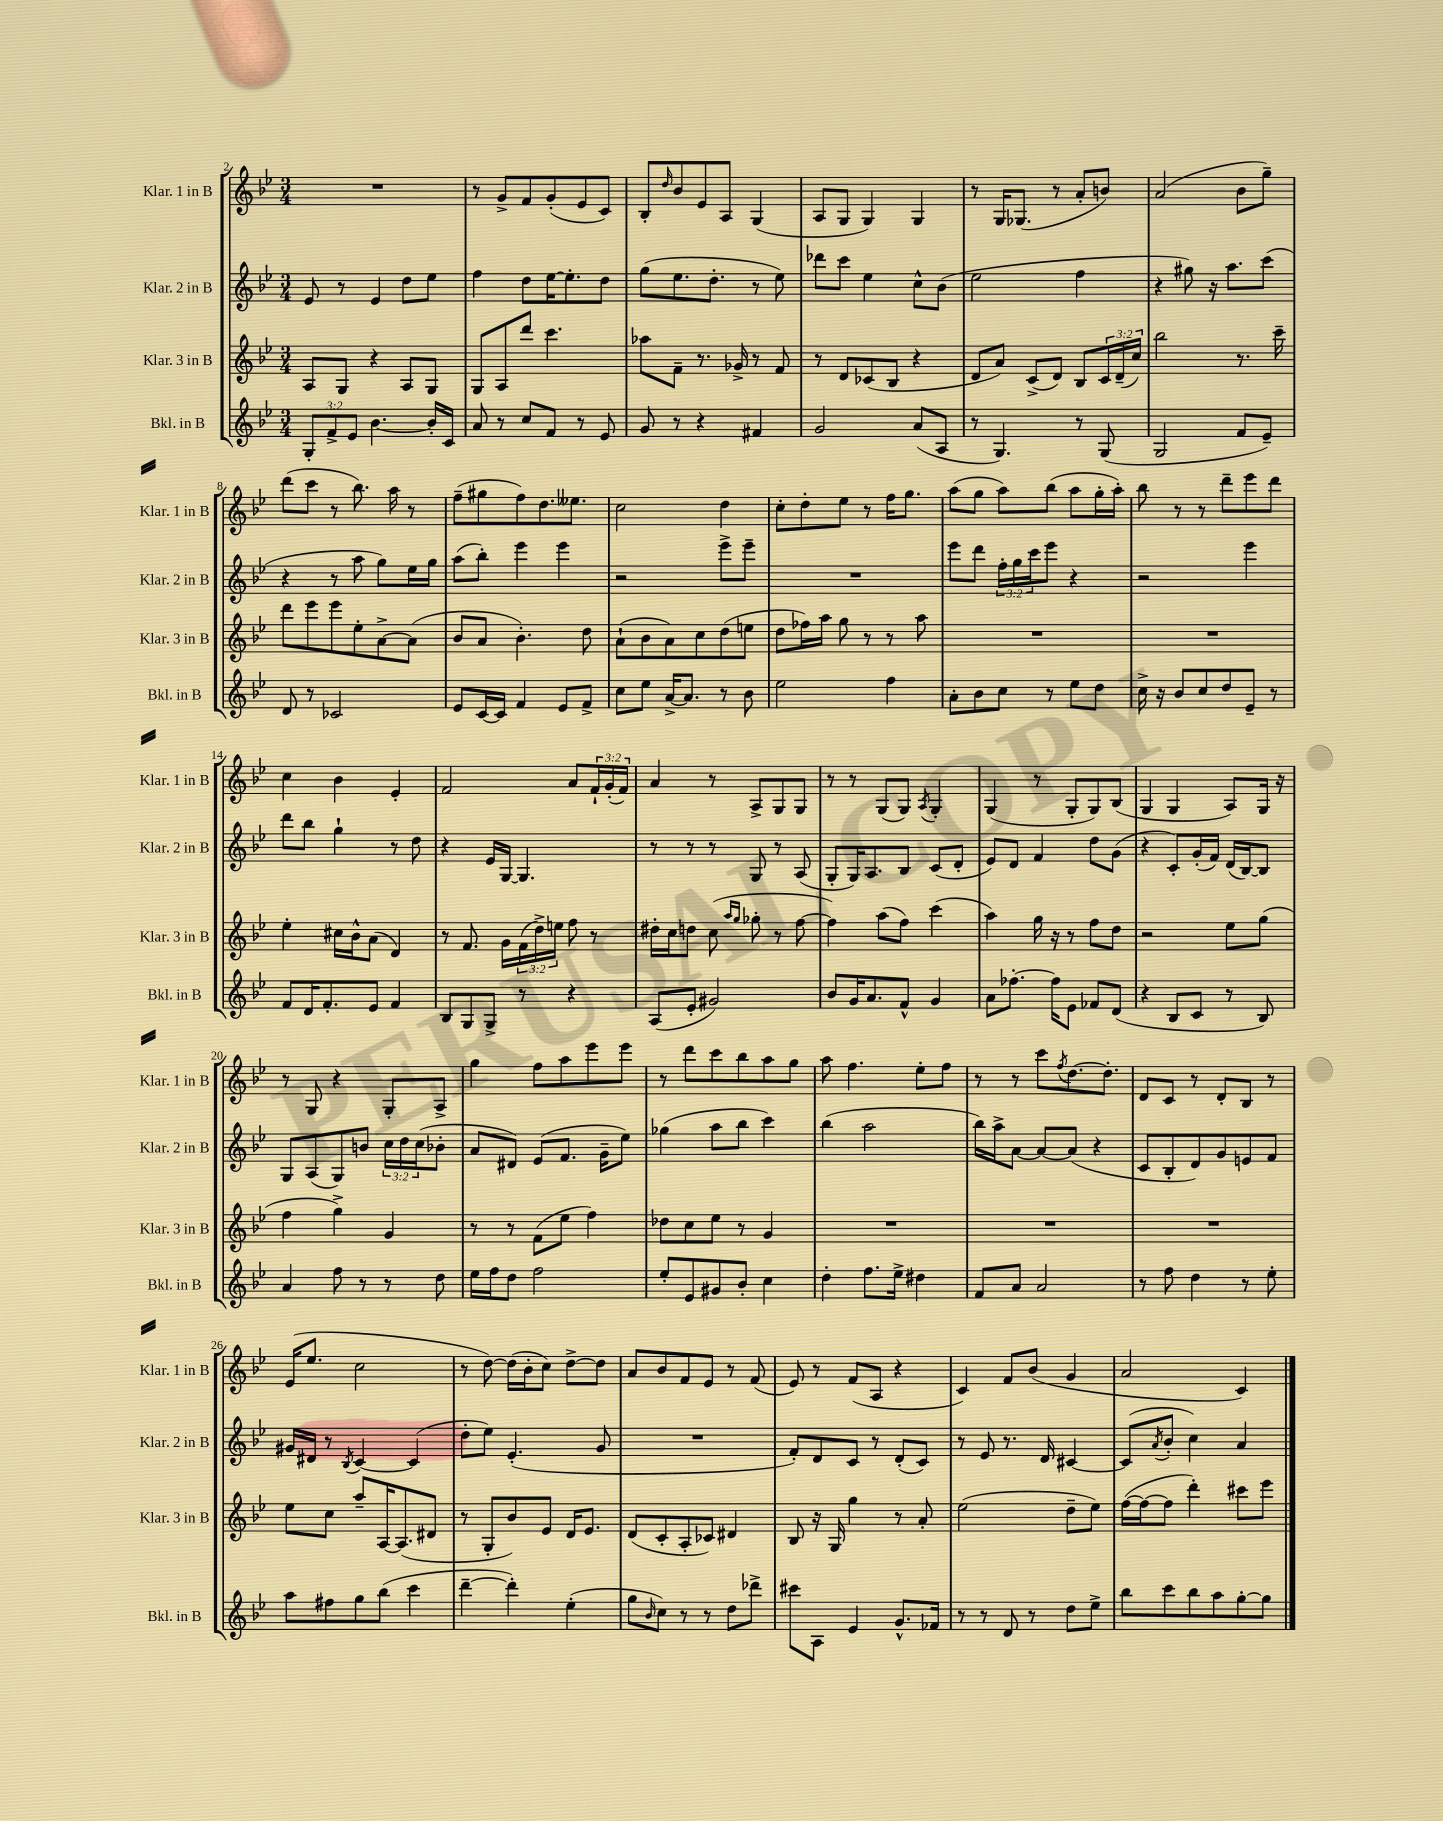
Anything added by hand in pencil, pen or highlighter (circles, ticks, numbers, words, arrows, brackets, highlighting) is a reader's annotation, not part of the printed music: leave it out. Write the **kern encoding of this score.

**kern	**kern	**kern	**kern
*part4	*part3	*part2	*part1
*staff4	*staff3	*staff2	*staff1
*I"Bkl. in B	*I"Klar. 3 in B	*I"Klar. 2 in B	*I"Klar. 1 in B
*I'Bkl. in B	*I'Klar. 3 in B	*I'Klar. 2 in B	*I'Klar. 1 in B
*clefG2	*clefG2	*clefG2	*clefG2
*k[b-e-]	*k[b-e-]	*k[b-e-]	*k[b-e-]
*M3/4	*M3/4	*M3/4	*M3/4
=2	=2	=2	=2
12G'/L	8A/L	8e-/	2.r
12f^/	.	.	.
.	8G/J	8r	.
12e-/J	.	.	.
[4.b-\	4r	4e-/	.
.	8A/L	8dd\L	.
16b-'/LL]	8G/J	8ee-\J	.
16c/JJ	.	.	.
=3	=3	=3	=3
8a/	8G/L	4ff\	8r
8r	8A/	.	8g^/L
8cc/L	8ddd/J	8dd\L	8f/
8f/J	4.ccc\	[16ee-\K	(8g'/
.	.	8.ee-'\]	.
8r	.	.	8e-/
8e-/	.	8dd\J	8c/J)
=4	=4	=4	=4
8g/	8aa-X\L	(8gg\L	8B-'/L
.	.	.	16qqdd/
8r	8f~\J	8.ee-\	8b-/
4r	8.r	.	8e-/
.	.	8.dd'\J	.
.	.	.	8A/J
.	16g-X^/	.	.
4f#X/	8r	8r	(4G/
.	8f/	8ee-\)	.
=5	=5	=5	=5
2g/	8r	8ddd-X\L	8A/L
.	8d/L	8ccc\J	8G/J
.	(8c-X/	4ee-\	4G/)
.	8B-/J	.	.
(8a/L	4r	8cc^^\L	4G/
8A/J	.	(8b-\J	.
=6	=6	=6	=6
8r	8d/L	2ee-\	8r
4.G/)	8a/J)	.	16G/KL
.	.	.	(8.G-X/J
.	(8c^/L	.	.
.	8d/J)	.	8r
8r	8B-/L	4ff\	8a'/L
(8G/	24c/L	.	8bn/J)
.	(24d~/	.	.
.	24cc/JJ)	.	.
=7	=7	=7	=7
2G/	2bb-\	4r	(2a/
.	.	8gg#X\)	.
.	.	16r	.
.	.	8.aa\L	.
8f/L	8.r	.	8b-\L
8e-~/J)	.	(8ccc\J	8gg~\J)
.	16ccc~\	.	.
!!LO:LB:g=z
=8	=8	=8	=8
8d/	8ddd\L	4r	(8ddd\L
8r	8eee-\	.	8ccc\J
2c-X/	8eee-\	8r	8r
.	8ee-'\	8aa\	8.bb-\)
.	[8a^\	8gg\L)	.
.	.	.	16aa\
.	(8a\J]	16ee-\L	8r
.	.	16gg\JJ	.
=9	=9	=9	=9
8e-/L	8b-/L	(8aa\L	(8ff~\L
[16c/L	8a/J	8bb-'\J)	8gg#X\
16c/JJ]	.	.	.
4f/	4.b-'\)	4eee-\	8ff\)
.	.	.	8.dd\
8e-/L	.	4eee-\	.
.	.	.	8.ee--X\J
8f^/J	8dd\	.	.
=10	=10	=10	=10
8cc\L	(8a`\L	2r	2cc\
8ee-\J	8b-\	.	.
[16a^/KL	8a\)	.	.
8.a/J]	.	.	.
.	8cc\	.	.
8r	(8dd\	8eee-^\L	4dd\
8b-\	8een\J	8eee-~\J	.
=11	=11	=11	=11
2ee-\	8dd\L	2.r	8cc'\L
.	16ff-X\L)	.	8dd'\
.	16aa\JJ	.	.
.	8gg\	.	8ee-\J
.	8r	.	8r
4ff\	8r	.	16ff\KL
.	.	.	8.gg\J
.	8aa\	.	.
=12	=12	=12	=12
8a'\L	2.r	8eee-\L	(8aa\L
8b-\	.	8ddd\J	8gg\J
8cc\J	.	24ff'\LL	8aa\L)
.	.	24gg\	.
.	.	24ccc\J	.
8r	.	8eee-\J	(8bb-\J
8ee-\L	.	4r	8aa\L
8dd\J	.	.	16gg'\L
.	.	.	16aa'\JJ)
=13	=13	=13	=13
16cc^\	2.r	2r	8bb-\
16r	.	.	.
8b-/L	.	.	8r
8cc/	.	.	8r
8dd/	.	.	8ddd~\L
8e-~/J	.	4eee-\	8eee-\
8r	.	.	8ddd\J
!!LO:LB:g=z
=14	=14	=14	=14
8f/L	4ee-'\	8ddd\L	4cc\
16d/K	.	8bb-\J	.
8.f'/	.	.	.
.	16cc#X\LL	4gg`\	4b-\
.	16b-^^\J	.	.
8e-/J	(8a\J	.	.
4f/	4d/)	8r	4e-'/
.	.	8dd\	.
=15	=15	=15	=15
8B-/L	8r	4r	2f/
8G/	8.f/	.	.
8G^/J	.	16e-/LL	.
.	16g\LL	[16G/JJ	.
8r	(24f\	4.G/]	.
.	24dd^\)	.	.
.	24een\JJ	.	.
4r	8ff\	.	8a/L
.	8r	.	24f`/L
.	.	.	(24g'/
.	.	.	24f/JJ)
=16	=16	=16	=16
(8A/L	16dd#X'\LL	8r	4a/
.	16cc\J	.	.
8e-'/J	8ddn\J	8r	.
2g#X/)	(8cc\	8r	8r
.	16qqaa/LL	.	.
.	16qqgg/JJ	.	.
.	8gg-X'\	8G/	8A^/L
.	8r	8r	8G/
.	[8ff\	(8A/	8G/J
=17	=17	=17	=17
8b-/L	4ff\])	8G'/L	8r
16g/K	.	16G/K)	8r
8.a/	.	8.A/	.
.	(8aa\L	.	(8G/L
8f^^/J	8ff\J)	8B-/J	8G/J)
.	.	.	8qA/
4g/	(4ccc\	(8c/L	4G'/
.	.	8d'/J	.
=18	=18	=18	=18
8a\L	4aa\)	8e-/L)	(4G/
[8.ff-X'\J	.	8d/J	.
.	16gg\	4f/	8r
16ff-\KL]	16r	.	.
8e-\J	8r	.	8G'/L
8f-X/L	8ff\L	8dd\L	8G/)
(8d/J	8dd\J	(8g\J	(8B-/J
=19	=19	=19	=19
4r	2r	4r	4G/
8B-/L	.	8c'/L)	4G/
8c/J	.	(16g'/L	.
.	.	16f/JJ)	.
8r	8ee-\L	(16d/LL	8A/L)
.	.	[16B-/J)	.
8B-/)	(8gg\J	8B-/J]	16G/Jk
.	.	.	16r
!!LO:LB:g=z
=20	=20	=20	=20
4a/	4ff\	8G/L	8r
.	.	(8A/	8G/
8ff\	4gg^\)	8G/)	4r
8r	.	8bn/J	.
8r	4g/	24cc\LL	8G'/L
.	.	24dd\	.
.	.	(24cc\J	.
8dd\	.	8b-X'\J	8A^/J
=21	=21	=21	=21
16ee-\LL	8r	8a/L	4gg\
16ff\J	.	.	.
8dd\J	8r	8d#X/J)	.
2ff\	(8f\L	(8e-/L	8ff\L
.	8ee-\J	8.f/J	8aa\
.	4ff\)	.	8eee-\
.	.	16g~\KL	.
.	.	8ee-\J)	8eee-\J
=22	=22	=22	=22
8ee-'/L	8dd-X\L	(4gg-X\	8r
8e-/	8cc\	.	8ddd\L
8g#X/	8ee-\J	8aa\L	8ccc\
8b-'/J	8r	8bb-\J	8bb-\
4cc\	4g/	4ccc\)	8aa\
.	.	.	8gg\J
=23	=23	=23	=23
4dd'\	2.r	(4bb-\	8aa\
.	.	.	4.ff\
8.ff\L	.	2aa\	.
16ee-^\Jk	.	.	.
4dd#X\	.	.	8ee-'\L
.	.	.	8ff\J
=24	=24	=24	=24
8f/L	2.r	16bb-\LL)	8r
.	.	16aa^\J	.
8a/J	.	[8a\J	8r
2a/	.	8a/L_	8ccc\L
.	.	.	8qff/
.	.	(8a/J]	[8.dd\
.	.	4r	.
.	.	.	8.dd'\J]
=25	=25	=25	=25
8r	2.r	8c/L	8d/L
8ff\	.	8B-'/	8c/J
4dd\	.	8d/)	8r
.	.	8g/	8d'/L
8r	.	8en/	8B-/J
8ee-'\	.	8f/J	8r
!!LO:LB:g=z
=26	=26	=26	=26
8aa\L	8ee-\L	16g#X/LL	(16e-/KL
.	.	16d#X/JJ	8.ee-/J
8ff#X\	8cc\J	8r	.
.	.	8qB-/	.
8gg\	8aa~/L	[4c/	2cc\
(8bb-\J	[16A/K	.	.
.	(8.A/]	.	.
4ccc\	.	(4c/]	.
.	8d#X/J	.	.
=27	=27	=27	=27
[4ddd~\	8r	8dd'\L	8r
.	8G'/L	8ee-\J)	[8dd\)
4ddd'\])	8b-/)	(4.e-'/	(16dd\LL]
.	.	.	16b-'\J
.	8e-/J	.	8cc\J)
(4ee-'\	16d/KL	.	[8dd^\L
.	8.e-/J	.	.
.	.	8g/	8dd\J]
=28	=28	=28	=28
8gg\L	(8d/L	2.r	8a/L
16qqb-/	.	.	.
8cc\J)	8c'/	.	8b-/
8r	8A'/	.	8f/
8r	8c-X/J)	.	8e-/J
8dd\L	4d#X/	.	8r
8ddd-X^\J	.	.	(8f/
=29	=29	=29	=29
8ccc#X\L	8B-/	8f'/L)	8e-/)
8A\J	16r	8d/	8r
.	16G/	.	.
4e-/	4gg\	8c/J	(8f/L
.	.	8r	8A/J
8.g^^/L	8r	(8d'/L	4r
.	8a'/	8c/J)	.
16f-X/Jk	.	.	.
=30	=30	=30	=30
8r	(2ee-\	8r	4c/)
8r	.	8e-/	.
8d/	.	8.r	8f/L
8r	.	.	(8b-/J
.	.	16d/	.
8dd\L	8dd~\L	[4c#X/	4g/
8ee-^\J	8ee-\J)	.	.
=31	=31	=31	=31
8bb-\L	([16ff\LL	(8c#/L]	2a/
.	16ff\J_	.	.
.	.	8qa/	.
8ccc\	8ff\J]	8b-'/J	.
8bb-\	4ddd'\)	4cc\)	.
8aa\	.	.	.
[8gg'\	8ccc#X\L	4a/	4c/)
8gg\J]	8eee-\J	.	.
==	==	==	==
*-	*-	*-	*-
